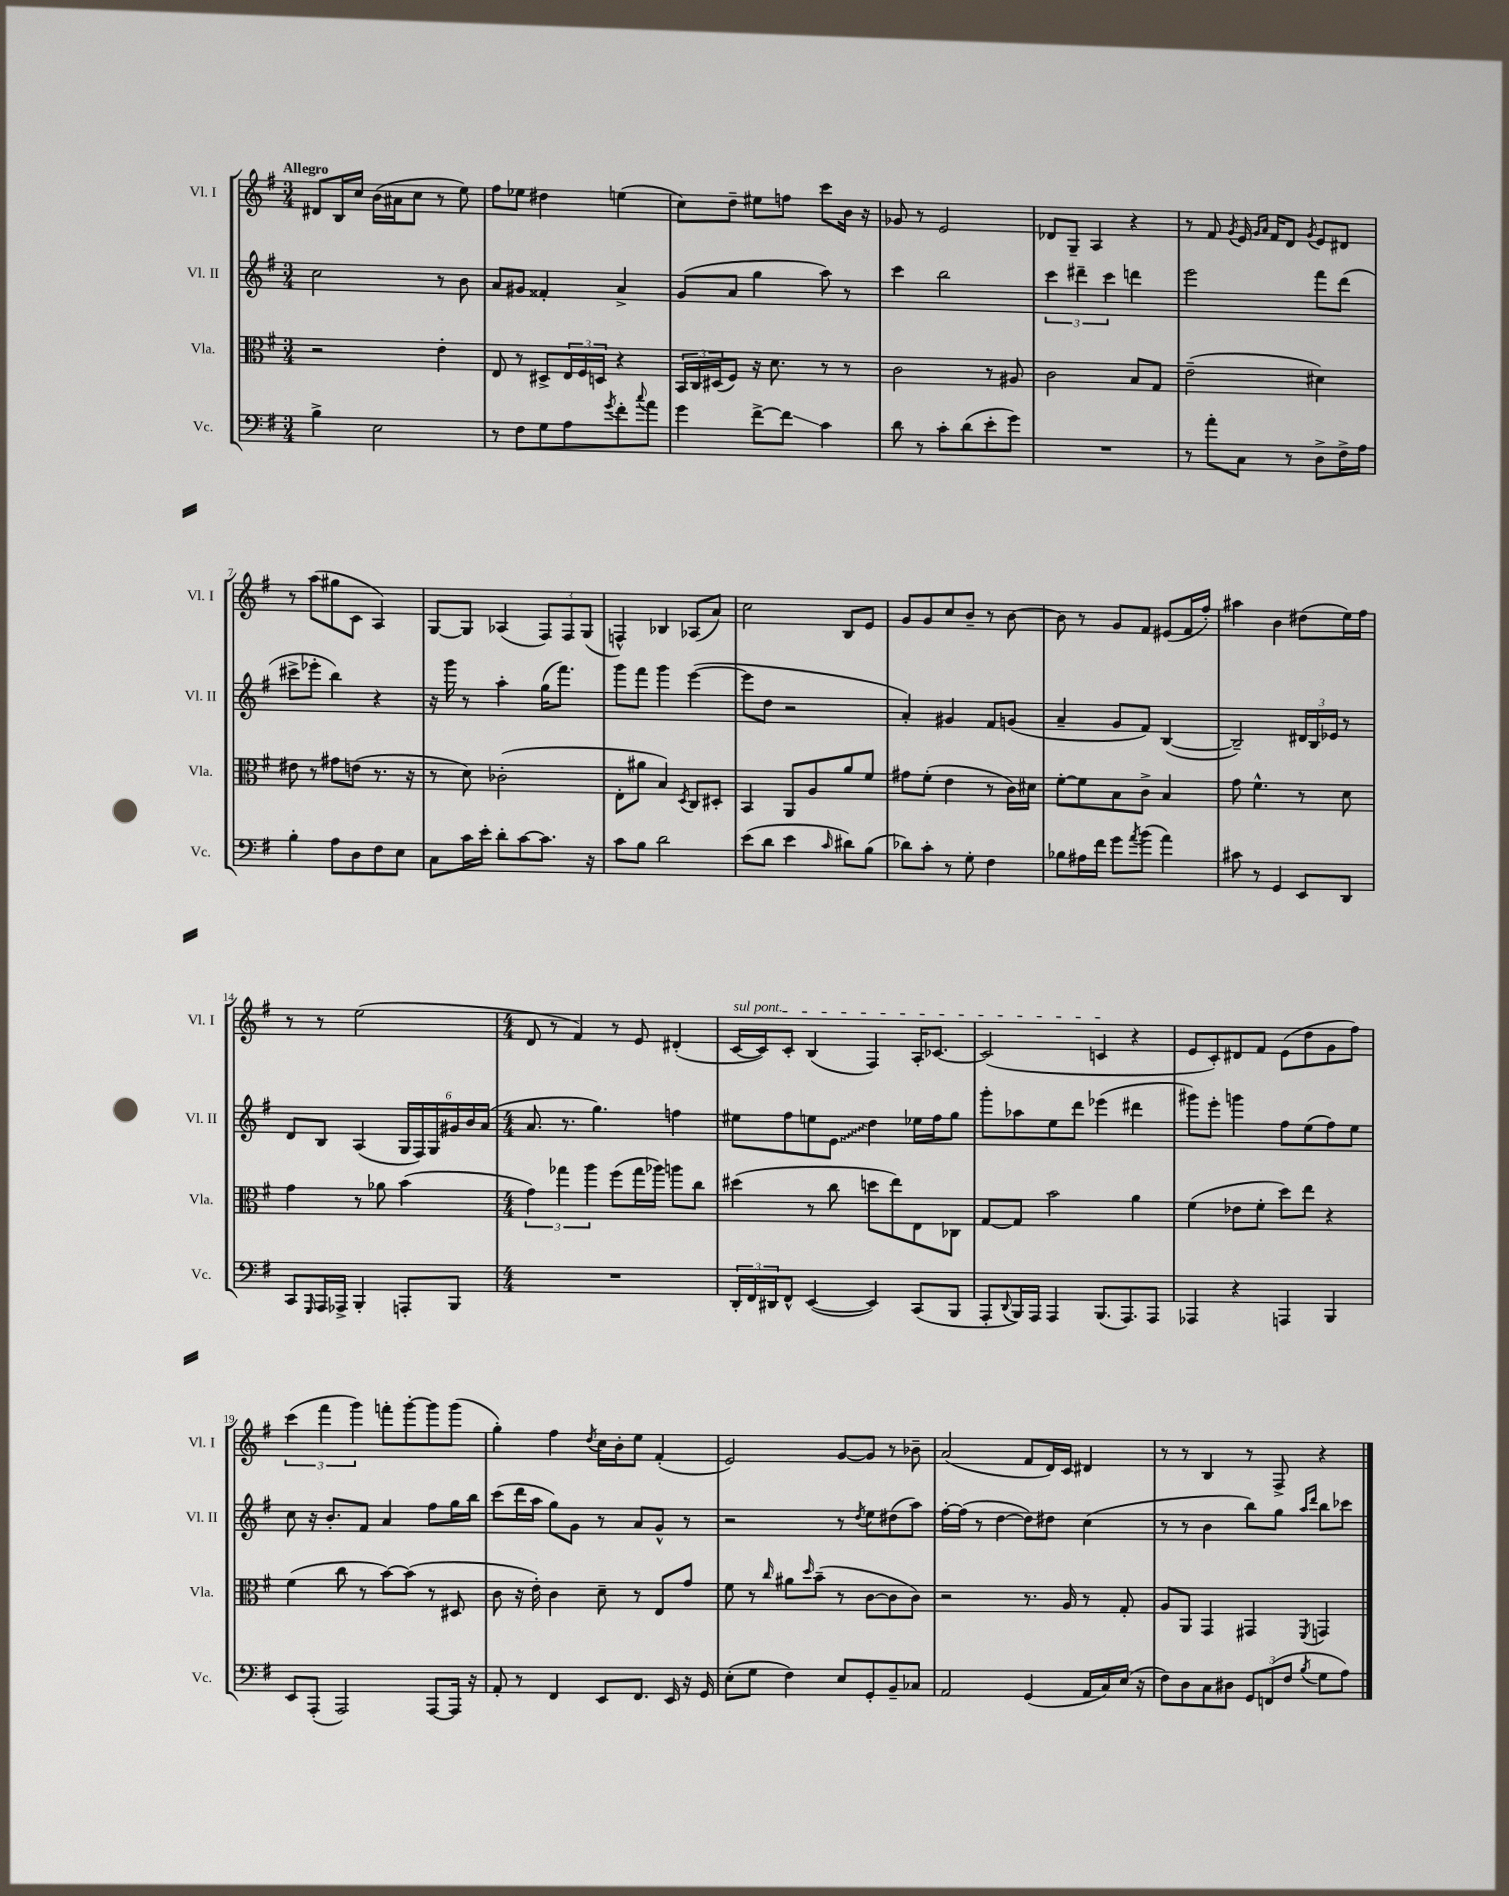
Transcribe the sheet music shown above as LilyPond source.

<<
\new StaffGroup <<
\new Staff = "s0" \with { instrumentName = "Vl. I" shortInstrumentName = "Vl. I" } {
    \clef treble \key g \major \numericTimeSignature \time 3/4 \tempo "Allegro"
    dis'8 b16 c''16 b'16( ais'16 c''8 r8 e''8) |
    fis''8 ees''8 dis''4 e''4( |
    c''8) d''8-- eis''8 f''8 c'''8 b'16 r16 |
    ges'8 r8 e'2 |
    des'8 g8-- a4 r4 |
    r8 fis'8 \acciaccatura { g'8 } e'16 \grace { g'16 a'16 } fis'16 d'8 \acciaccatura { g'8 } e'8 dis'8 |
    r8 a''8( gis''8 c'8 a4) |
    g8~ g8 aes4( \tuplet 3/2 { fis8) fis8 g8( } |
    f4-^) bes4 aes8( a'8) |
    c''2 b8 e'8 |
    g'8 g'8 c''8 b'8-- r8 b'8~ |
    b'8 r8 g'8 fis'8 eis'8( fis'16 fis''16-.) |
    ais''4 b'4 dis''8( e''16) fis''16 |
    r8 r8 e''2( |
    \numericTimeSignature \time 4/4 d'8 r8 fis'4) r8 e'8 dis'4-.( |
    \once \override TextSpanner.bound-details.left.text = \markup { \italic "sul pont." } c'16~\startTextSpan c'16) c'8-. b4( fis4) a16-. ces'8.~ |
    ces'2( c'4\stopTextSpan r4 |
    e'8 c'8-.) dis'8 fis'8 e'8( d''8 g'8 fis''8) |
    \tuplet 3/2 { c'''4( fis'''4 g'''4) } f'''8-. g'''8~-. g'''8 g'''8( |
    g''4-.) fis''4 \acciaccatura { d''8 } c''16 b'16-. e''8 fis'4-.( |
    e'2) g'8~ g'8 r8 bes'8-- |
    a'2( fis'8 d'16) c'16 dis'4 |
    r8 r8 b4 r8 fis8-> r4 \bar "|." |
}
\new Staff = "s1" \with { instrumentName = "Vl. II" shortInstrumentName = "Vl. II" } {
    \clef treble \key g \major \numericTimeSignature \time 3/4
    c''2 r8 b'8 |
    a'8 gis'8 fisis'4-. a'4-> |
    g'8( a'8 g''4 a''8) r8 |
    c'''4 b''2 |
    \tuplet 3/2 { c'''4 dis'''4-- c'''4 } d'''4 |
    e'''2 fis'''8 d'''8( |
    cis'''8-> ees'''8-. b''4) r4 |
    r16 g'''16 r8 a''4-. g''16( fis'''8.) |
    g'''8 fis'''8 g'''4 e'''4~( |
    e'''8 d''8 r2 |
    a'4-.) gis'4 fis'8 g'8( |
    a'4-- g'8 fis'8) b4~( |
    b2--) \tuplet 3/2 { dis'16 b16 ees'16 } r8 |
    d'8 b8 a4( \tuplet 6/4 { g16 fis16) g16 gis'16 b'16 a'16( } |
    \numericTimeSignature \time 4/4 a'8. r8. g''4.) f''4 |
    eis''8 fis''8 e''8 \once \override Glissando.style = #'zigzag e'8\glissando d''4 ees''16 fis''16 g''8 |
    g'''8-. aes''8 e''8 d'''8 ees'''4( dis'''4 |
    gis'''8) e'''8-. g'''4 fis''8 e''8( fis''8) e''8 |
    c''8 r16 b'8.-. fis'8 a'4 fis''8 g''16 b''16 |
    c'''8( d'''16 a''16 g''8) g'8 r8 a'8 g'8-^ r8 |
    r2 r8 \acciaccatura { d''8 } e''8 dis''8( a''8) |
    fis''16~-. fis''16( r8 d''4~ d''8) dis''8 c''4( |
    r8 r8 b'4 b''8) g''8 \grace { a''16 d'''16 } b''8 ces'''8 \bar "|." |
}
\new Staff = "s2" \with { instrumentName = "Vla." shortInstrumentName = "Vla." } {
    \clef alto \key g \major \numericTimeSignature \time 3/4
    r2 e'4-. |
    e8 r8 dis8-> \tuplet 3/2 { e16 fis16 d16 } r4 |
    \tuplet 3/2 { b,16 c16 dis16( } fis8) r16 d'8. r8 r8 |
    c'2 r8 ais8 |
    c'2 b8 g8 |
    e'2--( dis'4) |
    eis'8 r8 gis'8 e'8( r8. r16 |
    r8 d'8) ces'2-.( |
    e8-. ais'8 b4) \acciaccatura { d8 } c8 dis8-. |
    b,4 a,8 a8 a'8 fis'8 |
    gis'8 fis'8-.( e'4 r8 c'16) dis'16 |
    fis'8~-. fis'8 b8 c'8-> b4 |
    g'8 fis'4.-^ r8 d'8 |
    g'4 r8 aes'8 b'4( |
    \numericTimeSignature \time 4/4 \tuplet 3/2 { g'4) ges''4 a''4 } fis''8( ges''16 aes''16) a''8 c''8 |
    dis''4( r8 c''8 d''8 e''8) e8 ces8 |
    g8~ g8 b'2 a'4 |
    fis'4( ees'8 fis'8-. d''8) e''8 r4 |
    fis'4( c''8 r8 b'8~) b'8( r8 dis8 |
    c'8 r16 e'16-.) c'4 d'8-- r8 e8 g'8 |
    fis'8 r8 \grace { c''16 } ais'8 \grace { d''16 } b'8--( r8 c'8~ c'8 c'8) |
    r2 r8. a16 r8 g8-. |
    a8 a,8 g,4 gis,4 \acciaccatura { fis,8 } g,4 \bar "|." |
}
\new Staff = "s3" \with { instrumentName = "Vc." shortInstrumentName = "Vc." } {
    \clef bass \key g \major \numericTimeSignature \time 3/4
    b4-> e2 |
    r8 fis8 g8 a8 \acciaccatura { g'8 } fis'8-. \appoggiatura { c''8 } a'8 |
    g'4 fis'8~-> fis'8\glissando c'4 |
    d'8 r8 c'8-. d'8( e'8-. g'8) |
    R2. |
    r8 a'8-. c8 r8 d8-> fis16-> a16 |
    b4-. a8 d8 fis8 e8 |
    c8 c'16 e'16-. d'8-. c'8~ c'8. r16 |
    c'8 b8 d'2 |
    e'8( d'8 e'4 \grace { c'16 } dis'8) b8( |
    des'8) c'8-. r8 g8-. fis4 |
    bes8 ais16 fis'16 g'8 \acciaccatura { a'8 } b'8( a'4) |
    cis'8 r8 g,4 e,8 d,8 |
    c,8 \grace { g,,16 } a,,16 aes,,16-> b,,4-. a,,8-. b,,8 |
    \numericTimeSignature \time 4/4 R1 |
    \tuplet 3/2 { d,16-. fis,16 dis,16 } fis,8-^ e,4~( e,4) c,8( b,,8 |
    a,,8-. \appoggiatura { d,8 } b,,16) a,,16 a,,4 b,,8.( a,,8.) a,,8 |
    aes,,4 r4 a,,4 b,,4 |
    e,8 a,,8-.( a,,2) a,,8~ a,,16 r16 |
    a,8-. r8 fis,4 e,8 fis,8. e,16 r16 g,16 |
    e8-.( g8 fis4) e8 g,8-. b,8-- ces8 |
    a,2 g,4( a,16 c16) e16( r16 |
    fis8) d8 c8 dis8 \tuplet 3/2 { g,8 f,8( fis8 } \acciaccatura { b8 } g8 a8) \bar "|." |
}
>>
>>
